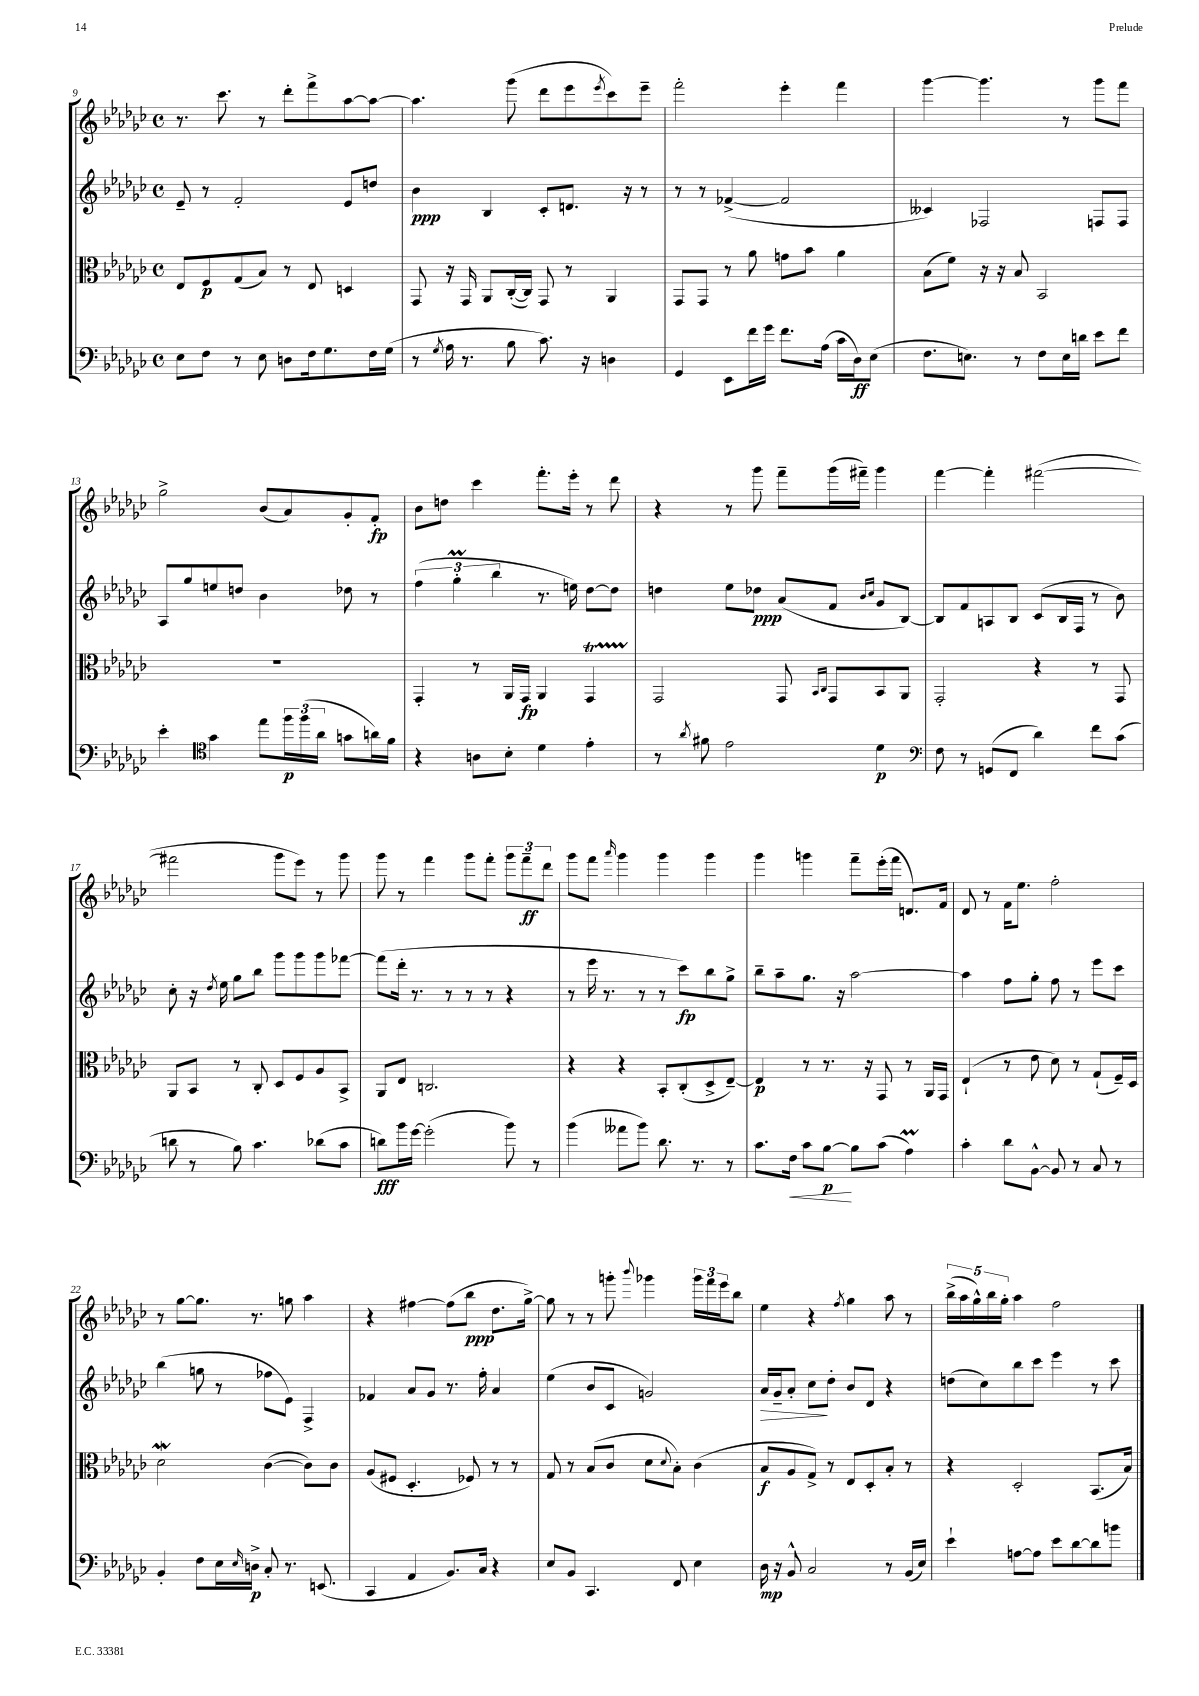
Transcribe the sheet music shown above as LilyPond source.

<<
\new StaffGroup <<
\new Staff = "s0" {
    \clef treble \key ges \major \defaultTimeSignature \time 4/4
    r8. ces'''8. r8 des'''8-. f'''8-> aes''8~ aes''8~ |
    aes''4. ges'''8( des'''8 ees'''8 \acciaccatura { ees'''8 } ces'''8) ees'''8-- |
    f'''2-. ees'''4-. f'''4 |
    ges'''4~ ges'''4. r8 ges'''8 f'''8 |
    ges''2-> bes'8( aes'8) ges'8-. f'8-.\fp |
    bes'8 d''8 ces'''4 f'''8.-. ees'''16-. r8 des'''8 |
    r4 r8 ges'''8 f'''8-- ges'''16( fis'''16--) ges'''4 |
    f'''4~ f'''4-. fis'''2~( |
    fis'''2 ges'''8 ees'''8) r8 ges'''8 |
    ges'''8 r8 f'''4 ges'''8 f'''8-. \tuplet 3/2 { ges'''8 f'''8--\ff des'''8 } |
    ges'''8 f'''8 \grace { aes'''16 } ges'''4 ges'''4 ges'''4 |
    ges'''4 g'''4 f'''8-- ees'''16-.( f'''16 d'8.) f'16 |
    des'8 r8 f'16 ees''8. f''2-. |
    r8 ges''8~ ges''8. r8. g''8 aes''4 |
    r4 fis''4~ fis''8( bes''8\ppp des''8. ges''16~->) |
    ges''8 r8 r8 g'''8-. \appoggiatura { bes'''8 } ges'''4 \tuplet 3/2 { ges'''16 f'''16 ees'''16 } bes''8 |
    ees''4 r4 \acciaccatura { f''8 } ges''4 aes''8 r8 |
    \tuplet 5/4 { bes''16->( aes''16 ges''16-^) bes''16 ges''16-. } aes''4 f''2 \bar "|." |
}
\new Staff = "s1" {
    \clef treble \key ges \major \defaultTimeSignature \time 4/4
    ees'8-- r8 f'2-. ees'8 d''8 |
    bes'4\ppp bes4 ces'8-. d'8. r16 r8 |
    r8 r8 fes'4~->( fes'2 |
    ceses'4) fes2 f8 f8 |
    aes8 ges''8 e''8 d''8 bes'4 des''8 r8 |
    \tuplet 3/2 { f''4( ges''4-.\prall bes''4 } r8. e''16) des''8~ des''8 |
    d''4 ees''8 des''8\ppp aes'8( f'8 \grace { bes'16 ces''16 } ges'8 bes8~) |
    bes8 f'8 a8 bes8 ces'8( bes16 f16 r8 bes'8) |
    ces''8-. r16 \acciaccatura { des''8 } ees''16 ges''8 bes''8 ges'''8 ges'''8 ges'''8 fes'''8~ |
    fes'''8( des'''16-. r8. r8 r8 r8 r4 |
    r8 ees'''16 r8. r8 r8 ces'''8\fp) bes''8 ges''8-> |
    bes''8-- aes''8-- ges''8. r16 aes''2~ |
    aes''4 f''8 ges''8-. f''8 r8 ees'''8 ces'''8 |
    bes''4( g''8 r8 fes''8 ees'8) f4-> |
    fes'4 aes'8 ges'8 r8. f''16-. aes'4 |
    ees''4( bes'8 ces'8 g'2) |
    aes'16\> ges'16-- aes'8-. ces''8\! des''8-. bes'8 des'8 r4 |
    d''8( ces''8) bes''8 ces'''8 ees'''4 r8 ces'''8 \bar "|." |
}
\new Staff = "s2" {
    \clef alto \key ges \major \defaultTimeSignature \time 4/4
    ees8 f8\p ges8( bes8) r8 ees8 d4 |
    ges,8 r16 ges,16 aes,8 ces16~-.( ces16) ges,8 r8 aes,4 |
    ges,8 ges,8 r8 aes'8 g'8 bes'8 aes'4 |
    bes8( f'8) r16 r16 bes8 bes,2 |
    R1 |
    ges,4-. r8 aes,16 ges,16\fp aes,4 ges,4\startTrillSpan |
    ges,2\stopTrillSpan ges,8 \grace { bes,16 ces16 } ges,8 bes,8 aes,8 |
    ges,2-. r4 r8 ges,8 |
    aes,8 bes,8 r8 ces8-. des8 f8 aes8 bes,8-> |
    aes,8 ees8 c2. |
    r4 r4 bes,8-. ces8-.( des8-> ees8~--) |
    ees4\p r8 r8. r16 ges,8 r8 aes,16 ges,16 |
    ees4-!( r8 ees'8 des'8) r8 ges8-!( f16--) des16 |
    des'2\mordent ces'4~( ces'8) ces'8 |
    aes8( fis8 des4.-. fes8) r8 r8 |
    ges8 r8 bes8( ces'8 des'8 \appoggiatura { des'8 } bes8-.) ces'4( |
    bes8\f aes8 ges8->) r8 ees8 des8-. bes8-. r8 |
    r4 des2-. bes,8.( bes16) \bar "|." |
}
\new Staff = "s3" {
    \clef bass \key ges \major \defaultTimeSignature \time 4/4
    ees8 f8 r8 ees8 d8 f16 ges8. f16 ges16( |
    r8 \acciaccatura { ges8 } aes16 r8. bes8 ces'8.) r16 d4 |
    ges,4 ees,8 f'16 ges'16 f'8. aes16( ces'16 des16\ff) ees8( |
    f8. e8.) r8 f8 e16 d'16 ees'8 f'8 |
    ees'4-. \clef tenor ges'4 ees''8 \tuplet 3/2 { f''16\p f''16( aes'16 } g'8 a'16) f'16 |
    r4 a8 bes8-. des'4 ees'4-. |
    r8 \acciaccatura { aes'8 } fis'8 ees'2 des'4\p |
    \clef bass f8 r8 g,8( f,8 des'4) f'8 ces'8( |
    d'8 r8 bes8) ces'4. des'8( ces'8 |
    d'8\fff) bes'16 ges'16~ ges'2-.( bes'8) r8 |
    bes'4( aeses'8 bes'8) des'8. r8. r8 |
    ces'8. f16\< ces'8 bes8~\p\! bes8 ces'8( aes4\prall) |
    ces'4-. des'8 bes,8~-^ bes,8 r8 ces8 r8 |
    bes,4-. f8 ees16 \grace { ees16 } d16->\p ces8-. r8. e,8.( |
    ces,4 aes,4 bes,8.) ces16 r4 |
    ees8 bes,8 ces,4. f,8 ees4 |
    des16\mp r16 bes,8-^ ces2 r8 bes,16( ees16) |
    ees'4-! a8~ a8 ees'8 des'8~ des'8 b'8 \bar "|." |
}
>>
>>
\layout { \context { \Score currentBarNumber = #9 } }
